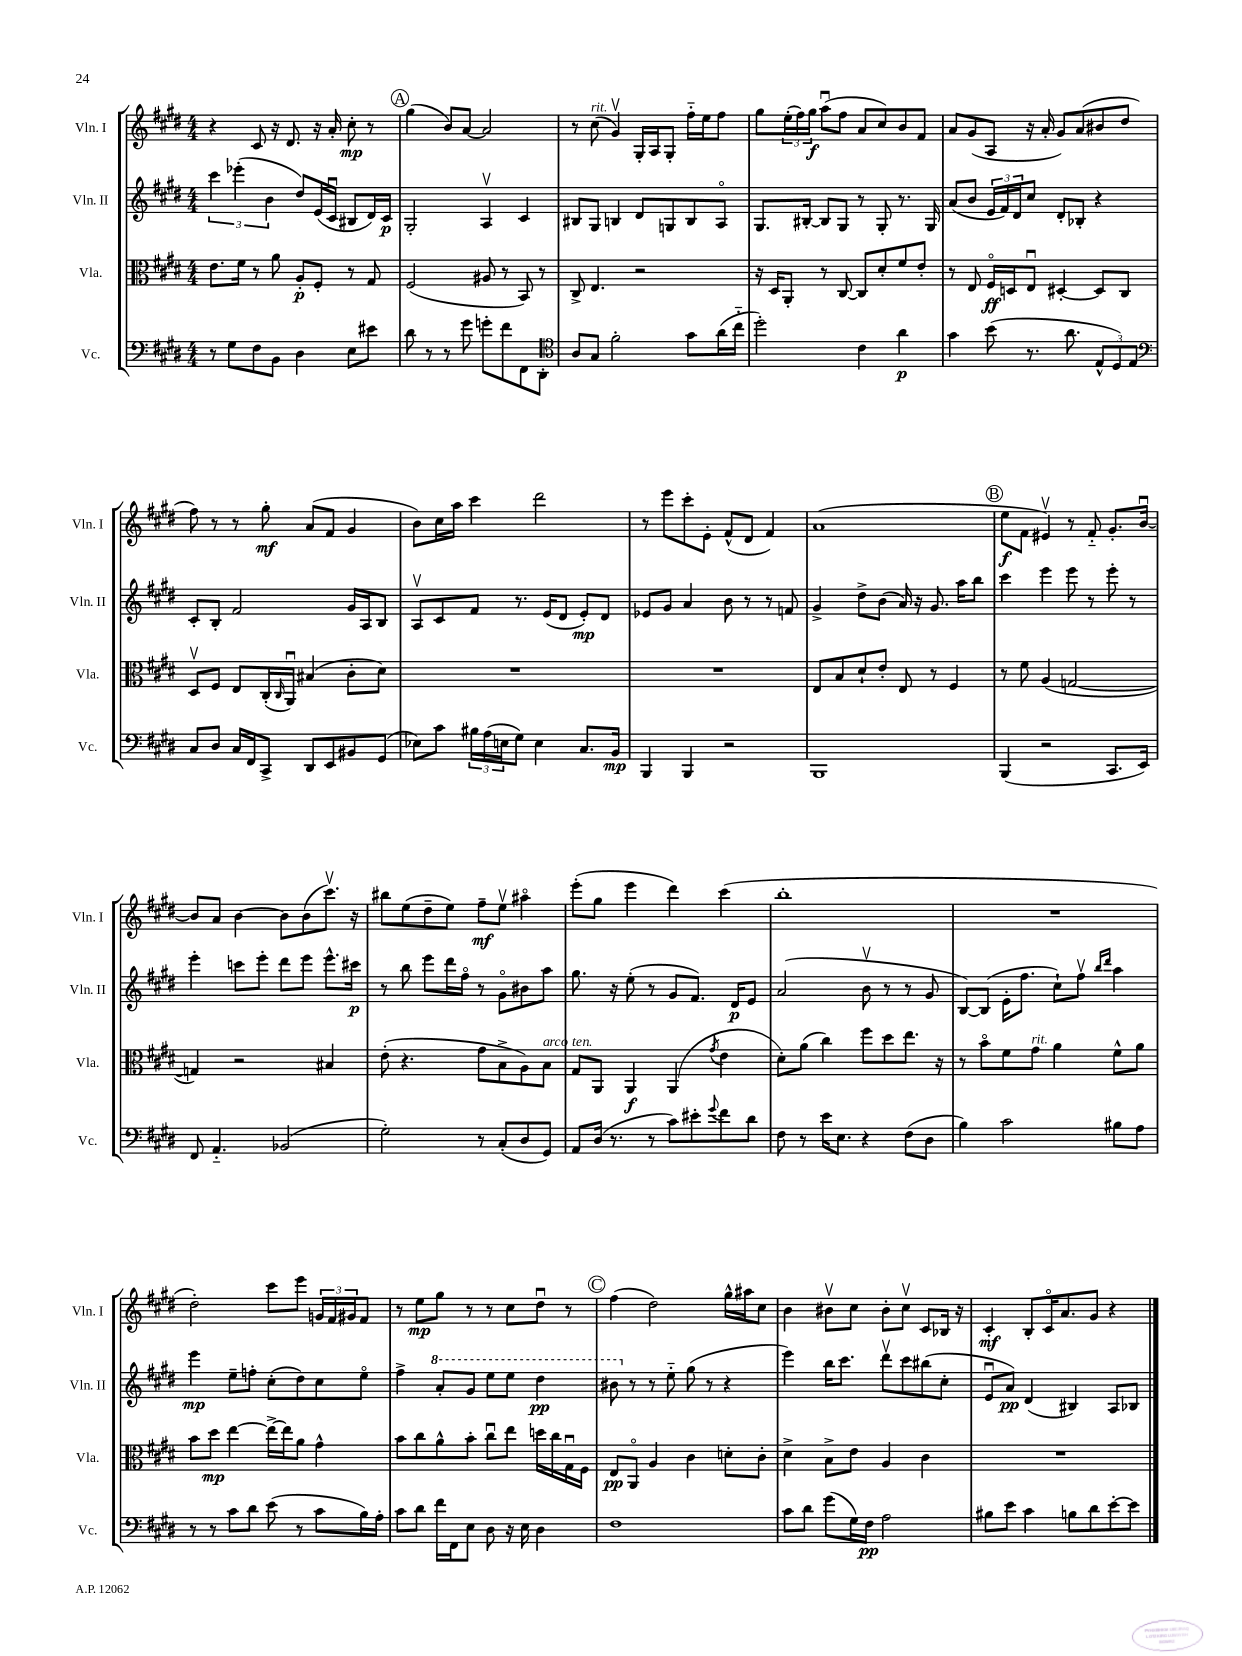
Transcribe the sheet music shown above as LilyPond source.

<<
\new StaffGroup <<
\new Staff = "s0" \with { instrumentName = "Vln. I" shortInstrumentName = "Vln. I" } {
    \clef treble \key e \major \numericTimeSignature \time 4/4
    r4 cis'8 r16 dis'8. r16 a'16-. cis''8-.\mp r8 |
    \mark \markup { \circle "A" } gis''4( b'8) a'8~ a'2 |
    r8 cis''8^\markup { \italic "rit." }( gis'4\upbow) gis16-. a16 gis8-. fis''16-_ e''16 fis''8 |
    gis''8 \tuplet 3/2 { e''16-.( fis''16) gis''16\f } a''8\downbow( fis''8 a'8 cis''8) b'8 fis'8 |
    a'8 gis'8( a8 r16 a'16-. gis'8) a'8( bis'8 dis''8 |
    fis''8) r8 r8 gis''8-.\mf a'8( fis'8 gis'4 |
    b'8) cis''16 a''16 cis'''4 dis'''2 |
    r8 e'''8 cis'''8-. e'8-. fis'8-^( dis'8 fis'4) |
    a'1( |
    \mark \markup { \circle "B" } e''8\f fis'8 eis'4\upbow) r8 fis'8-_ gis'8.-. b'16~\downbow |
    b'8 a'8 b'4~ b'8 b'8( cis'''8.\upbow) r16 |
    bis''8 e''8( dis''8-- e''8) fis''8--\mf e''8\upbow ais''4\flageolet |
    e'''8-.( gis''8 e'''4 dis'''4) cis'''4( |
    b''1-. |
    R1 |
    dis''2-.) cis'''8 e'''8 \tuplet 3/2 { g'16 fis'16 gis'16 } fis'8 |
    r8 e''8\mp gis''8 r8 r8 cis''8 dis''8\downbow r8 |
    \mark \markup { \circle "C" } fis''4( dis''2) gis''16-^ ais''16 cis''8 |
    b'4 bis'8\upbow cis''8 bis'8-. cis''8\upbow cis'8 bes16 r16 |
    cis'4-.\mf b8-. cis'16\flageolet a'8. gis'8 r4 \bar "|." |
}
\new Staff = "s1" \with { instrumentName = "Vln. II" shortInstrumentName = "Vln. II" } {
    \clef treble \key e \major \numericTimeSignature \time 4/4
    \tuplet 3/2 { cis'''4 ees'''4-.( b'4 } dis''8) e'16( cis'16\downbow bis8 dis'16) cis'16\p |
    \mark \markup { \circle "A" } gis2-. a4\upbow cis'4 |
    bis8 gis8 b4 dis'8 g8 b8 a8\flageolet |
    gis8. bis16~-. bis8 gis8 r8 gis8-. r8. gis16 |
    a'8( b'8 \tuplet 3/2 { e'16 fis'16) dis'16 } cis''8 dis'8-. bes8-. r4 |
    cis'8-. b8-. fis'2 gis'16 a16 b8 |
    a8\upbow cis'8 fis'8 r8. e'16( dis'8 e'8-.\mp) dis'8 |
    ees'8 gis'8 a'4 b'8 r8 r8 f'8 |
    gis'4-> dis''8-> b'8( a'16) r16 gis'8. a''16 b''8 |
    \mark \markup { \circle "B" } cis'''4 e'''4 e'''8 r8 e'''8-. r8 |
    e'''4-. c'''8 e'''8-. dis'''8 e'''8 e'''8.-^ cis'''16\p |
    r8 b''8 e'''8 dis'''16 fis''16\flageolet r8 gis'8\flageolet bis'8 a''8 |
    gis''8. r16 e''8-.( r8 gis'8 fis'8.) dis'16\p e'8 |
    a'2( b'8\upbow r8 r8 gis'8 |
    b8~) b8( e'16-. fis''8. cis''8-!) fis''8\upbow \grace { b''16 dis'''16 } a''4 |
    e'''4\mp e''8-- f''8-. cis''8-.( dis''8) cis''8 e''8\flageolet |
    fis''4-> \ottava #1 a''8-. gis''8 e'''8 e'''8 dis'''4\pp |
    \mark \markup { \circle "C" } bis''8 \ottava #0 r8 r8 e''8-_ gis''8( r8 r4 |
    e'''4) b''16 cis'''8. dis'''8\upbow cis'''8 bis''8( cis''8-. |
    e'8\downbow a'8\pp) dis'4( bis4) a8 bes8 \bar "|." |
}
\new Staff = "s2" \with { instrumentName = "Vla." shortInstrumentName = "Vla." } {
    \clef alto \key e \major \numericTimeSignature \time 4/4
    e'8. fis'16 r8 a'8 a8-.\p fis8-. r8 gis8 |
    \mark \markup { \circle "A" } fis2( ais8 r8 b,8) r8 |
    cis8-> e4. r2 |
    r16 dis16 a,8-. r8 cis8~ cis8 dis'8-. fis'8 e'8-. |
    r8 e8 fis16\flageolet\ff d16 e8\downbow dis4~-. dis8 cis8 |
    dis8\upbow fis8 e8 cis16-.( \grace { cis16 } a,16\downbow) bis4( cis'8-. dis'8) |
    R1 |
    R1 |
    e8 b8 dis'8-! e'8-. e8 r8 fis4 |
    \mark \markup { \circle "B" } r8 fis'8 a4( g2~ |
    g4) r2 bis4 |
    e'8-.( r4. gis'8 b8-> a8) b8^\markup { \italic "arco" } |
    gis8^\markup { \italic "ten." } a,8 a,4\f a,4( \acciaccatura { gis'8 } e'4 |
    dis'8-.) a'8( cis''4) fis''8 dis''8 e''8. r16 |
    r8 b'8\flageolet fis'8 gis'8^\markup { \italic "rit." } a'4 fis'8-^ a'8 |
    b'8 dis''8\mp e''4~ e''16~-> e''16 a'8 gis'4-^ |
    b'8 cis''8 a'8-^ b'8-. cis''8\downbow e''8 d''16 cis''16 gis16\downbow fis16 |
    \mark \markup { \circle "C" } e8\pp a,8\flageolet a4 cis'4 d'8-. cis'8-. |
    dis'4-> b8-> e'8 a4 cis'4 |
    R1 \bar "|." |
}
\new Staff = "s3" \with { instrumentName = "Vc." shortInstrumentName = "Vc." } {
    \clef bass \key e \major \numericTimeSignature \time 4/4
    r8 gis8 fis8 b,8 dis4 e8 eis'8 |
    \mark \markup { \circle "A" } dis'8 r8 r8 gis'8 g'8-. fis'8 fis,8 dis,8-. |
    \clef tenor a8 gis8 fis'2-. gis'8 a'16( cis''16-_ |
    dis''2-.) cis'4 a'4\p |
    gis'4 b'8( r8. a'8. \tuplet 3/2 { e8-^ dis8) e8 } |
    \clef bass cis8 dis8 cis16 fis,16 cis,8-> dis,8 e,8 bis,8 gis,8( |
    ees8) cis'8 \tuplet 3/2 { bis16 a16( e16 } gis8) e4 cis8. b,16\mp |
    b,,4 b,,4 r2 |
    b,,1 |
    \mark \markup { \circle "B" } b,,4( r2 cis,8. e,16) |
    fis,8 a,4.-_ bes,2( |
    gis2-.) r8 cis8-.( dis8 gis,8) |
    a,8 dis16( r8. r8 cis'8) eis'8-. \appoggiatura { gis'8 } fis'8 dis'8 |
    fis8 r8 e'16 e8. r4 fis8( dis8 |
    b4) cis'2 bis8 a8 |
    r8 r8 cis'8 dis'8 e'8( r8 cis'8 b16) a16-. |
    cis'8 dis'8 fis'16 fis,16 e8 dis8 r16 e16 dis4 |
    \mark \markup { \circle "C" } fis1 |
    cis'8 dis'8 gis'8( gis16) fis16\pp a2 |
    bis8 e'8 cis'4 b8 dis'8 e'8~-. e'8 \bar "|." |
}
>>
>>
\layout { \context { \Score \remove "Bar_number_engraver" } }
